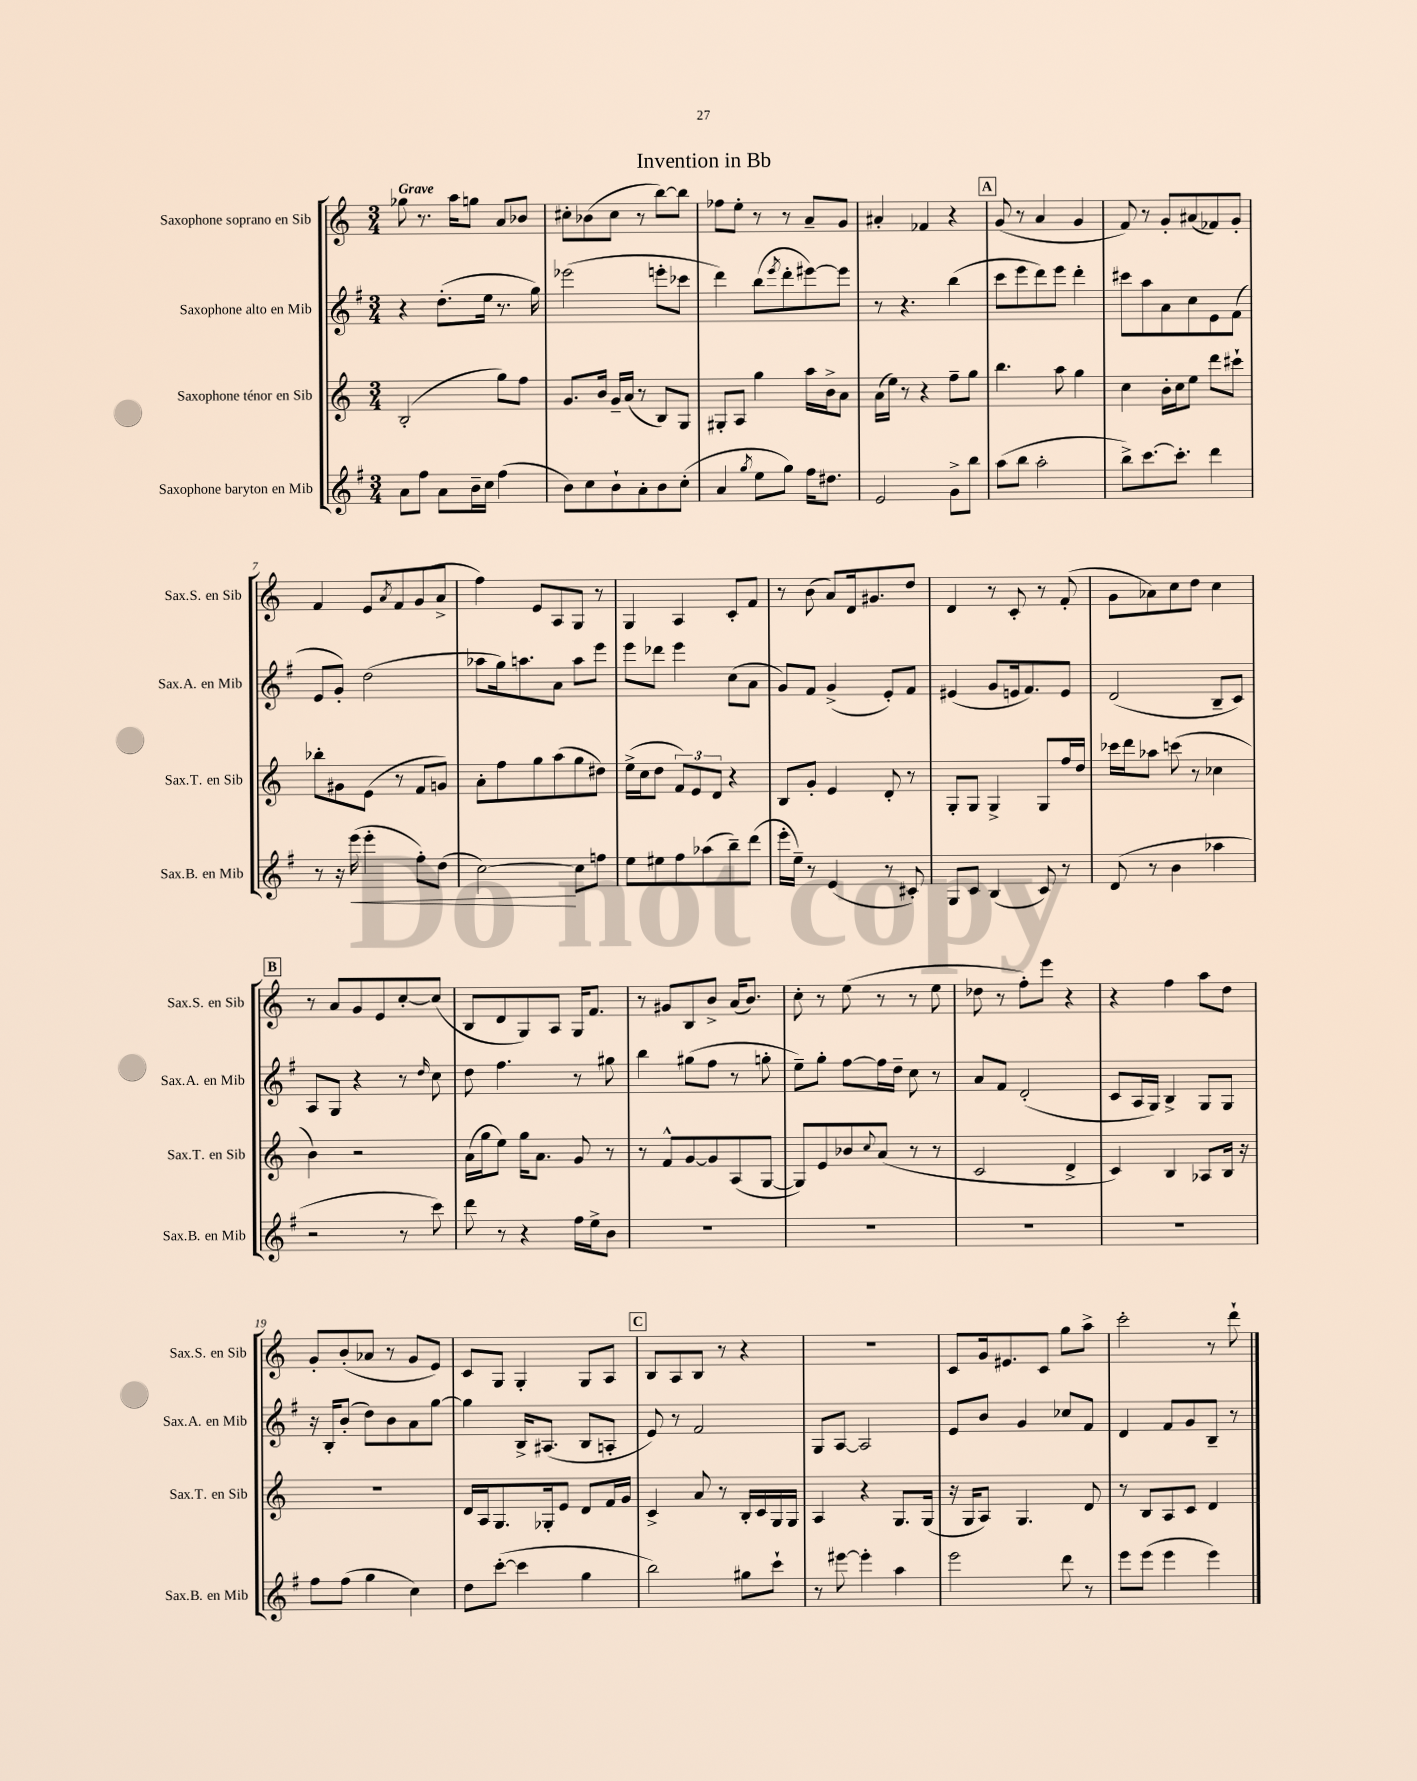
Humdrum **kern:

**kern	**kern	**kern	**kern
*staff4	*staff3	*staff2	*staff1
*clefG2	*clefG2	*clefG2	*clefG2
*k[f#]	*k[]	*k[f#]	*k[]
*M3/4	*M3/4	*M3/4	*M3/4
8a	(2B'	4r	8gg-
8ff#	.	.	8.r
8a	.	(8.dd'	.
.	.	.	16aa
16b~	.	.	8gg
16cc	.	16ee	.
(4ff#	8gg)	8.r	8a
.	8ff	.	8b-
.	.	16gg)	.
=	=	=	=
8b)	8.g	(2eee-	8cc#'
8cc	.	.	(8b-
.	16b	.	.
8b`	16g~	.	8cc#
.	(16a	.	.
8a'	8r	.	8r
8b	8B)	8eee'	[8bb)
(8cc'	8G	8ccc-	8bb]
=	=	=	=
4a	8G#'	4ddd)	8ff-
.	8A	.	8ee'
8qgg	.	.	.
8ee	4gg	(8bb	8r
.	.	8qeee	.
8gg)	.	8ddd'	8r
16ff#	16aa	[8eee#)	8a~
8.dd#	16b^	.	.
.	8a	8eee#]	8g
=	=	=	=
2e	(16a	8r	4a#'
.	16ee)	.	.
.	8r	4.r	.
.	4r	.	4f-
8g^	8ff~	(4bb	4r
8bb	8gg	.	.
=	=	=	=
(8aa	4.bb	8ccc	(8g
8bb	.	8eee	8r
2aa'	.	8ddd)	4a
.	8aa	8eee	.
.	4gg	4ddd'	4g
=	=	=	=
8bb^)	4cc	8ccc#	8f)
[8.ccc	.	8aa	8r
.	16b'	8a	8g'
8.ccc']	16cc	.	.
.	8ee	8cc	(8a#
4ddd	8ddd	8e	8f-)
.	8ccc#`	(8f#	8g'
=	=	=	=
8r	8bb-'	8e	4f
16r	8g#	8g')	.
(16eee	.	.	.
4eee'	(8e	(2dd	8e
.	.	.	8qa
.	8r	.	8f
8ff#')	8f	.	(8g
(8dd	8g)	.	8a^
=	=	=	=
[2cc)	8a'	8aa-	4ff)
.	8ff	16gg)	.
.	.	8.aa	.
.	8gg	.	8e
.	(8aa	8a	8A
8cc]	8gg	8aa	8G
8ff	8dd#)	8eee	8r
=	=	=	=
8ee	(16ee^	8eee	4G
.	16cc	.	.
8ee#	8dd	8ddd-	.
8ff#	12f)	4eee	4A
.	12e	.	.
(8aa-	.	.	.
.	12d	.	.
8bb~)	4r	(8cc	8c'
(8ddd	.	8a	8f
=	=	=	=
16eee'	8B	8g)	8r
16ee~)	.	.	.
8r	8g'	8f#	(8b
(4e	4e	(4g^	8a)
.	.	.	16d
.	.	.	8.g#
8r	8d'	8e')	.
8c#')	8r	8f#	8dd
=	=	=	=
8G	8G'	(4e#	4d
8c	8G	.	.
(4B	4G^	8g	8r
.	.	16e	8c'
.	.	8.f#)	.
8c)	8G	.	8r
8r	16ff	8e	(8f'
.	16dd	.	.
=	=	=	=
(8d	16ccc-	(2d	8g
.	16ddd	.	.
8r	8aa-	.	8a-)
4b	(8ccc	.	8cc
.	8r	.	8dd
4aa-	4cc-	8B~	4cc
.	.	8c)	.
=	=	=	=
2r	4b)	8A	8r
.	.	8G	8a
.	2r	4r	8g
.	.	.	8e
8r	.	8r	[8cc'
.	.	16qqdd	.
8ccc)	.	8cc	(8cc]
=	=	=	=
8ddd	(16a	8dd	8B
.	16gg	.	.
8r	8ee)	4.ff#	8d
4r	16gg	.	8G)
.	8.a	.	.
.	.	.	8A
16ff#	8g	8r	16G
16ee^	.	.	8.f
8b	8r	8gg#	.
=	=	=	=
2.r	8r	4bb	8r
.	8f^^	.	8g#
.	[8g	(8gg#	8B
.	8g]	8ff#	8b^
.	(8A	8r	(16a
.	.	.	8.b)
.	[8G	8gg'	.
=	=	=	=
2.r	8G])	8ee~)	8cc'
.	8e	8gg'	8r
.	8b-	[8ff#	(8ee
.	8qqcc	.	.
.	(8a	16ff#]	8r
.	.	16dd~	.
.	8r	8cc	8r
.	8r	8r	8ee
=	=	=	=
2.r	2c	8a	8dd-
.	.	8f#	8r
.	.	(2d'	8ff')
.	.	.	8eee
.	4d^	.	4r
=	=	=	=
2.r	4c)	8c	4r
.	.	16A	.
.	.	16G)	.
.	4B	4B^	4ff
.	8A-	8G	8aa
.	16B	8G	8dd
.	16r	.	.
=	=	=	=
8ff#	2.r	16r	8g'
.	.	16B'	.
(8ff#	.	(8b'	(8b'
4gg	.	8dd)	8a-
.	.	8b	8r
4cc)	.	8a	8g
.	.	[8gg	8e)
=	=	=	=
8dd	16d	4gg]	8c
.	16A	.	.
([8ccc'	8.G	.	8G
4ccc]	.	16B^	4G'
.	16G-'	(8.A#	.
.	8e	.	.
4gg	8d	8B	8G
.	16f	8A'	8A
.	16g	.	.
=	=	=	=
2bb)	4c^	8e)	8B
.	.	8r	8A
.	8a	2f#	8B
.	8r	.	8r
8gg#	16B'	.	4r
.	16c	.	.
8ccc`	16G	.	.
.	16G	.	.
=	=	=	=
8r	4A	8G	2.r
[8eee#	.	[8A	.
4eee#']	4r	2A]	.
4aa	8.G	.	.
.	(16G	.	.
=	=	=	=
2eee	16r	8e	8c
.	16G	.	.
.	8A)	8b	16g
.	.	.	8.e#
.	4.G	4g	.
.	.	.	8c
8ddd	.	8cc-	8gg
8r	8d	8f#	8aa^
=	=	=	=
8eee	8r	4d	2ccc'
(8eee	8B	.	.
4eee	8A	8f#	.
.	8c	8g	.
4eee)	4d	8B~	8r
.	.	8r	8ddd`
==	==	==	==
*-	*-	*-	*-
